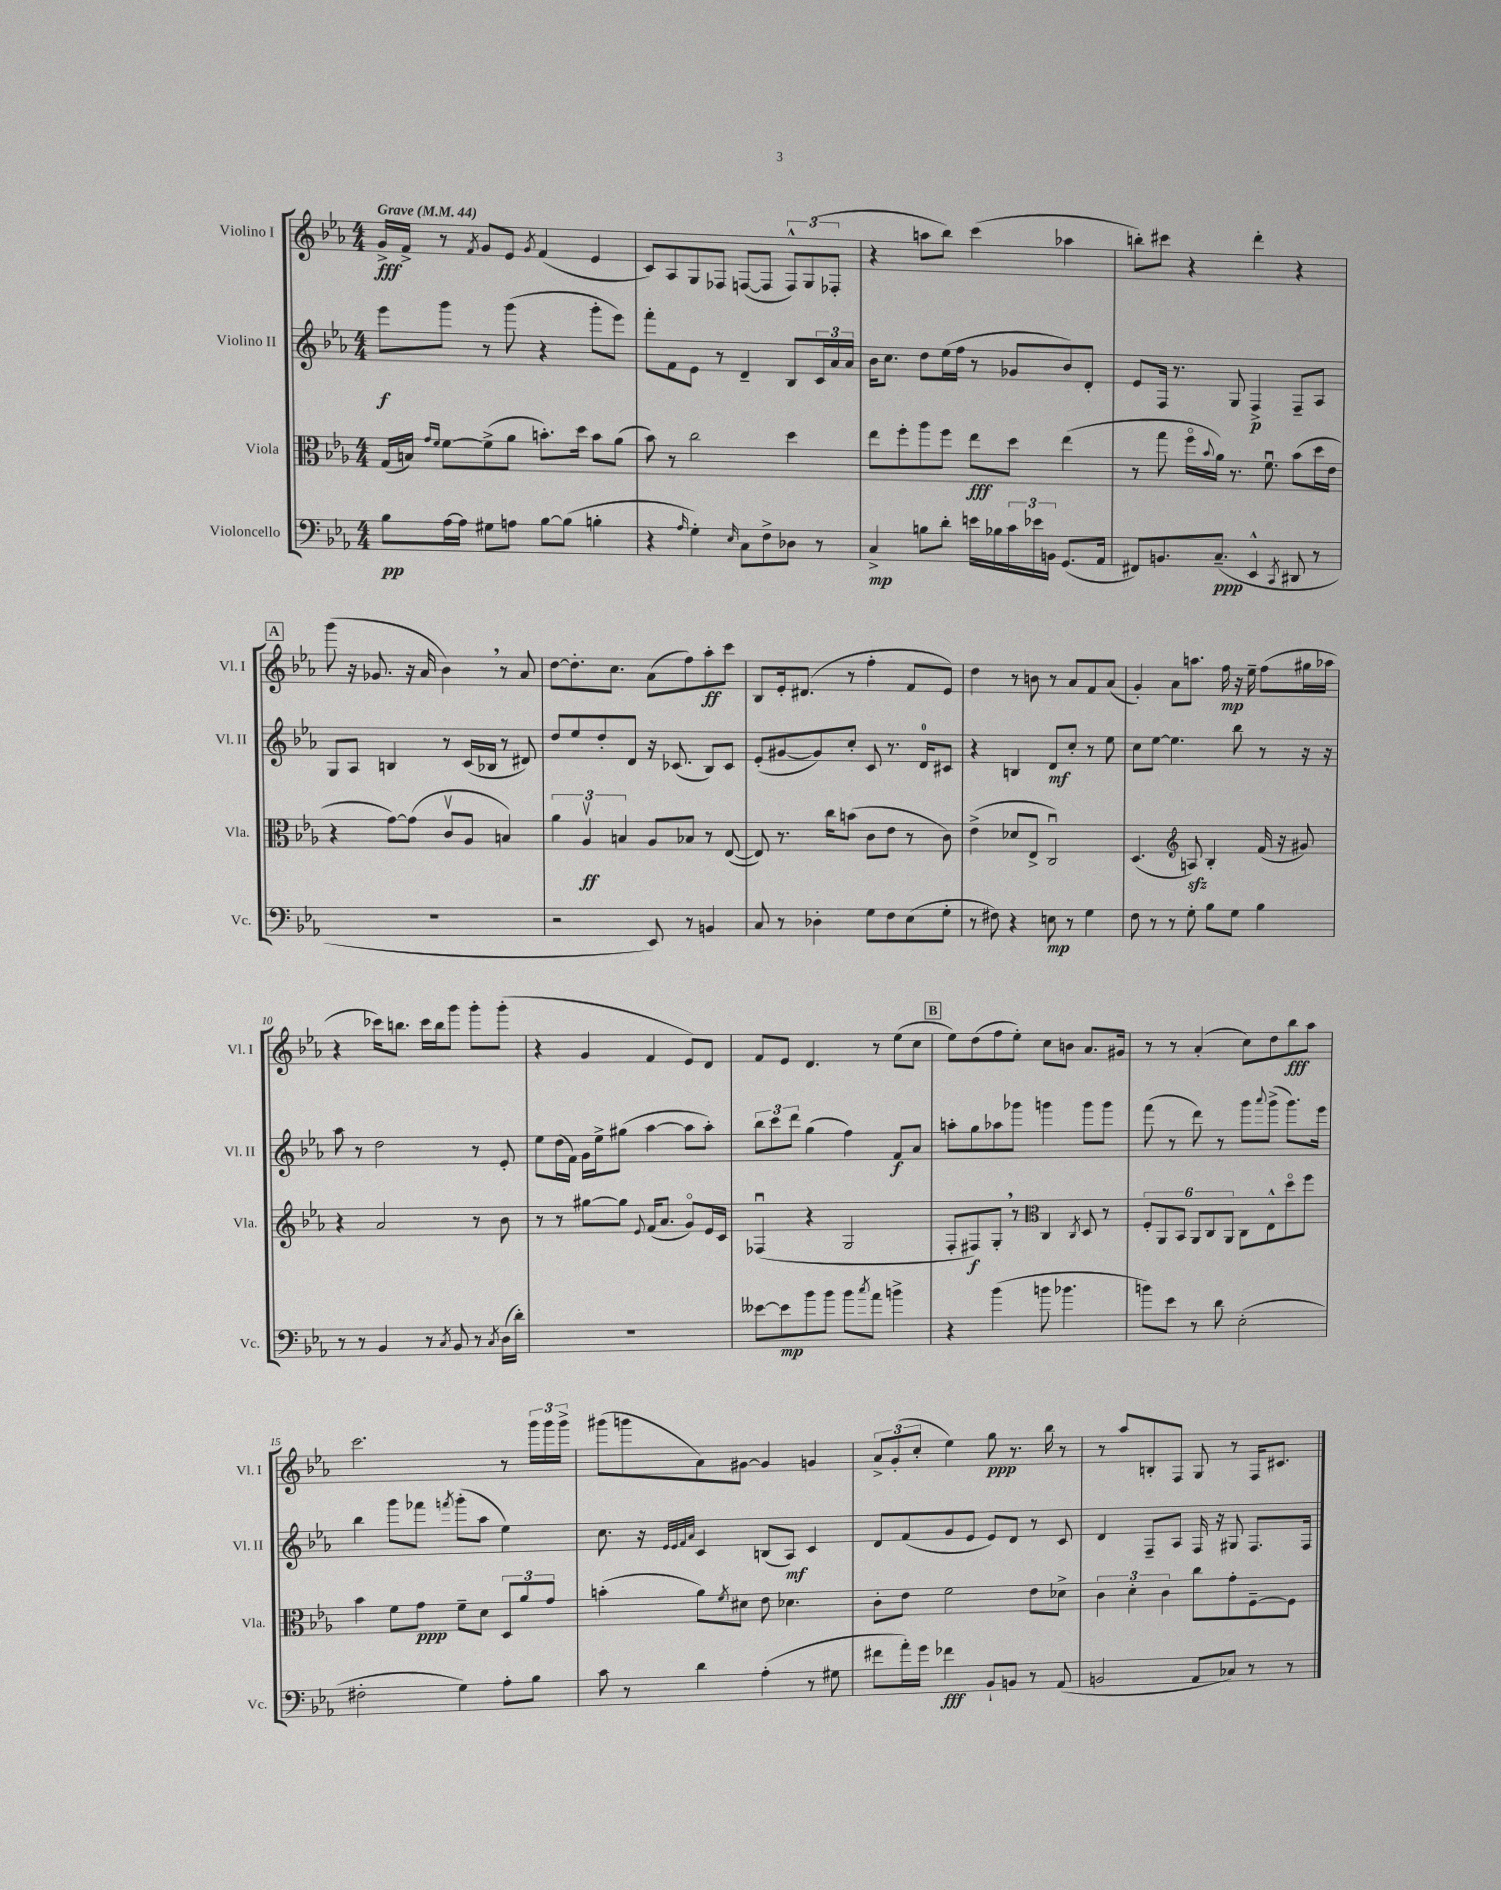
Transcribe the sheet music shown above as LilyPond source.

<<
\new StaffGroup <<
\new Staff = "s0" \with { instrumentName = "Violino I" shortInstrumentName = "Vl. I" } {
    \clef treble \key ees \major \numericTimeSignature \time 4/4 \tempo "Grave" 4 = 44
    g'16->\fff f'16-> r8 \acciaccatura { f'8 } g'8 ees'8 \acciaccatura { g'8 } f'4( ees'4 |
    c'8) aes8 g8 fes8 f8~( f8 \tuplet 3/2 { f8-^) g8( fes8-. } |
    r4 a''8 bes''8) c'''4( aes''4 |
    b''8-.) cis'''8 r4 d'''4-. r4 |
    \mark \markup { \box "A" } g'''8( r16 ges'8. r16 aes'16 bes'4) \breathe r8 aes'8 |
    d''8~ d''8.-. c''8. aes'8( f''8) aes''8-.\ff c'''8 |
    bes8 ees'16-. dis'8.( r8 f''4-. f'8 ees'8) |
    d''4 r8 b'8 r8 aes'8 f'8 aes'8( |
    g'4-.) aes'8 a''8. f''16\mp r16 ees''16-- f''8( gis''16 aes''16 |
    r4 ces'''16) b''8. ces'''16 b''16 g'''8 g'''8-. g'''8-.( |
    r4 g'4 f'4 ees'8) d'8 |
    f'8 ees'8 d'4. r8 ees''8( c''8 |
    \mark \markup { \box "B" } ees''8) d''8( f''8 ees''8-.) c''8 b'8 aes'8. gis'16 |
    r8 r8 aes'4-.( c''8) d''8 bes''8\fff aes''8 |
    c'''2. r8 \tuplet 3/2 { g'''16 g'''16 g'''16-> } |
    gis'''8( g'''8 aes'8) gis'8~ gis'4 g'4 |
    \tuplet 3/2 { aes'8-> g'8-.( c''8-. } ees''4) g''8\ppp r8. bes''16 r8 |
    r8 aes''8 b8-. f8 g8 r8 f16 cis'8. \bar "|." |
}
\new Staff = "s1" \with { instrumentName = "Violino II" shortInstrumentName = "Vl. II" } {
    \clef treble \key ees \major \numericTimeSignature \time 4/4
    ees'''8\f g'''8 r8 g'''8( r4 g'''8-. ees'''8) |
    f'''8-. f'8 ees'8 r8 d'4-- bes8 \tuplet 3/2 { c'16 aes'16 aes'16 } |
    bes'16 c''8. d''8 ees''16( f''16 r8 ges'8 bes'8) d'8-. |
    ees'8 f16 r8. g8 f4->\p f8-- aes8 |
    \mark \markup { \box "A" } g8 aes8 b4 r8 c'16( bes16 r8 dis'8) |
    d''8 ees''8 d''8-. d'8 r16 ces'8.( bes8) ces'8 |
    ees'8-.( gis'8~ gis'8) c''8-. c'8 r8. d'16-0 cis'8 |
    r4 b4 d'8\mf c''8-. r8 ees''8 |
    c''8 ees''8~ ees''4. bes''8 r8 r16 r16 |
    aes''8 r8 d''2 r8 ees'8-. |
    ees''8 d''16( f'16) g'16 ees''16-> gis''8( aes''4~ aes''8 aes''8-.) |
    \tuplet 3/2 { bes''8 c'''8 d'''8 } g''4( f''4) f'8\f aes'8 |
    \mark \markup { \box "B" } a''8-. g''8 aes''8 ges'''8 g'''4 g'''8 g'''8 |
    f'''8( r8 d'''8) r8 g'''8 \appoggiatura { aes'''8 } g'''8->( g'''8.) ees'''16 |
    bes''4 g'''8 fes'''8 \acciaccatura { f'''8 } g'''8-.( aes''8 ees''4) |
    c''8. r16 \grace { ees'32 ees'32 f'32 aes'32 } c'4 b8( aes8\mf) c'4 |
    d'8 f'8( g'8 ees'8 ees'8) d'8 r8 c'8 |
    d'4 f8-- aes8 f16 r16 gis8 f8. f16 \bar "|." |
}
\new Staff = "s2" \with { instrumentName = "Viola" shortInstrumentName = "Vla." } {
    \clef alto \key ees \major \numericTimeSignature \time 4/4
    g16( b16) \grace { g'16 f'16 } f'8~ f'8->( aes'8 b'8.-.) d''16 b'8 aes'8( |
    bes'8) r8 c''2 d''4 |
    ees''8 f''8-. aes''8 f''8 ees''8\fff d''8 ees''4( |
    r8 g''8 f''16\flageolet \appoggiatura { bes'8 } aes'16) r8. f'8.\downbow bes'8( d''16 ees'16 |
    \mark \markup { \box "A" } r4 g'8~) g'8( c'8\upbow aes8 b4) |
    \tuplet 3/2 { aes'4 aes4\upbow\ff b4 } aes8 bes8 r8 ees8~( |
    ees8) r8. c''16 b'8( c'8 ees'8 r8 c'8) |
    ees'4->( des'8 ees8-> c2\downbow) |
    d4.( \clef treble a8\sfz) bes4-. f'16( r16 gis'8) |
    r4 aes'2 r8 bes'8 |
    r8 r8 gis''8~ gis''8 \appoggiatura { ees'8 } f'16( aes'8. g'8\flageolet) ees'16 c'16 |
    fes4\downbow( r4 g2 |
    \mark \markup { \box "B" } f8-. fis8\f) g8-. \breathe r8 \clef alto c4 \acciaccatura { c8 } d8 r8 |
    \tuplet 6/4 { f8-. aes,8 bes,8 aes,8 c8 aes,8 } c8 ees8-^ d''8\flageolet f''8 |
    bes'4 f'8 g'8\ppp f'8-- d'8 \tuplet 3/2 { d8 aes'8 g'8 } |
    b'4-.( aes'8) \acciaccatura { f'8 } dis'8 ees'8 des'4. |
    c'8-. ees'8 f'2 ees'8 des'8-> |
    \tuplet 3/2 { c'4 d'4-. c'4 } c''8 g'8-. f8~-- f8 \bar "|." |
}
\new Staff = "s3" \with { instrumentName = "Violoncello" shortInstrumentName = "Vc." } {
    \clef bass \key ees \major \numericTimeSignature \time 4/4
    bes8\pp aes16~ aes16 gis8 a8 bes8~ bes8( b4-. |
    r4 \grace { aes16 } g4-.) \grace { ees16 } c8 f8-> des8 r8 |
    c4->\mp b8 d'8-. e'16 bes16 \tuplet 3/2 { c'16 ees'16 b,16 } g,8.( aes,16 |
    fis,8) b,8. c8.--\ppp( ees,4-^ \acciaccatura { c,8 } dis,8 r8 |
    \mark \markup { \box "A" } R1 |
    r2 ees,8) r8 b,4 |
    c8 r8 des4-. g8 f8 ees8( g8-. |
    r8 fis8) r4 e8\mp r8 g4 |
    f8 r8 r8 g8-. bes8 g8 bes4 |
    r8 r8 bes,4 r8 \acciaccatura { c8 } bes,8 r8 \acciaccatura { c8 } d16( d'16-.) |
    R1 |
    eeses'8~ eeses'8\mp bes'8 bes'8 bes'8 \acciaccatura { c''8 } aes'8 b'4-> |
    \mark \markup { \box "B" } r4 bes'4( b'8 bes'4. |
    b'8) ees'8 r8 d'8 ees2-.( |
    fis2-. g4) aes8-. bes8 |
    c'8 r8 d'4 aes4-.( r8 gis8 |
    fis'8 aes'16-.) g'16 fes'4\fff bes,8-! b,8 r8 aes,8( |
    b,2 aes,8 ces8) r8 r8 \bar "|." |
}
>>
>>
